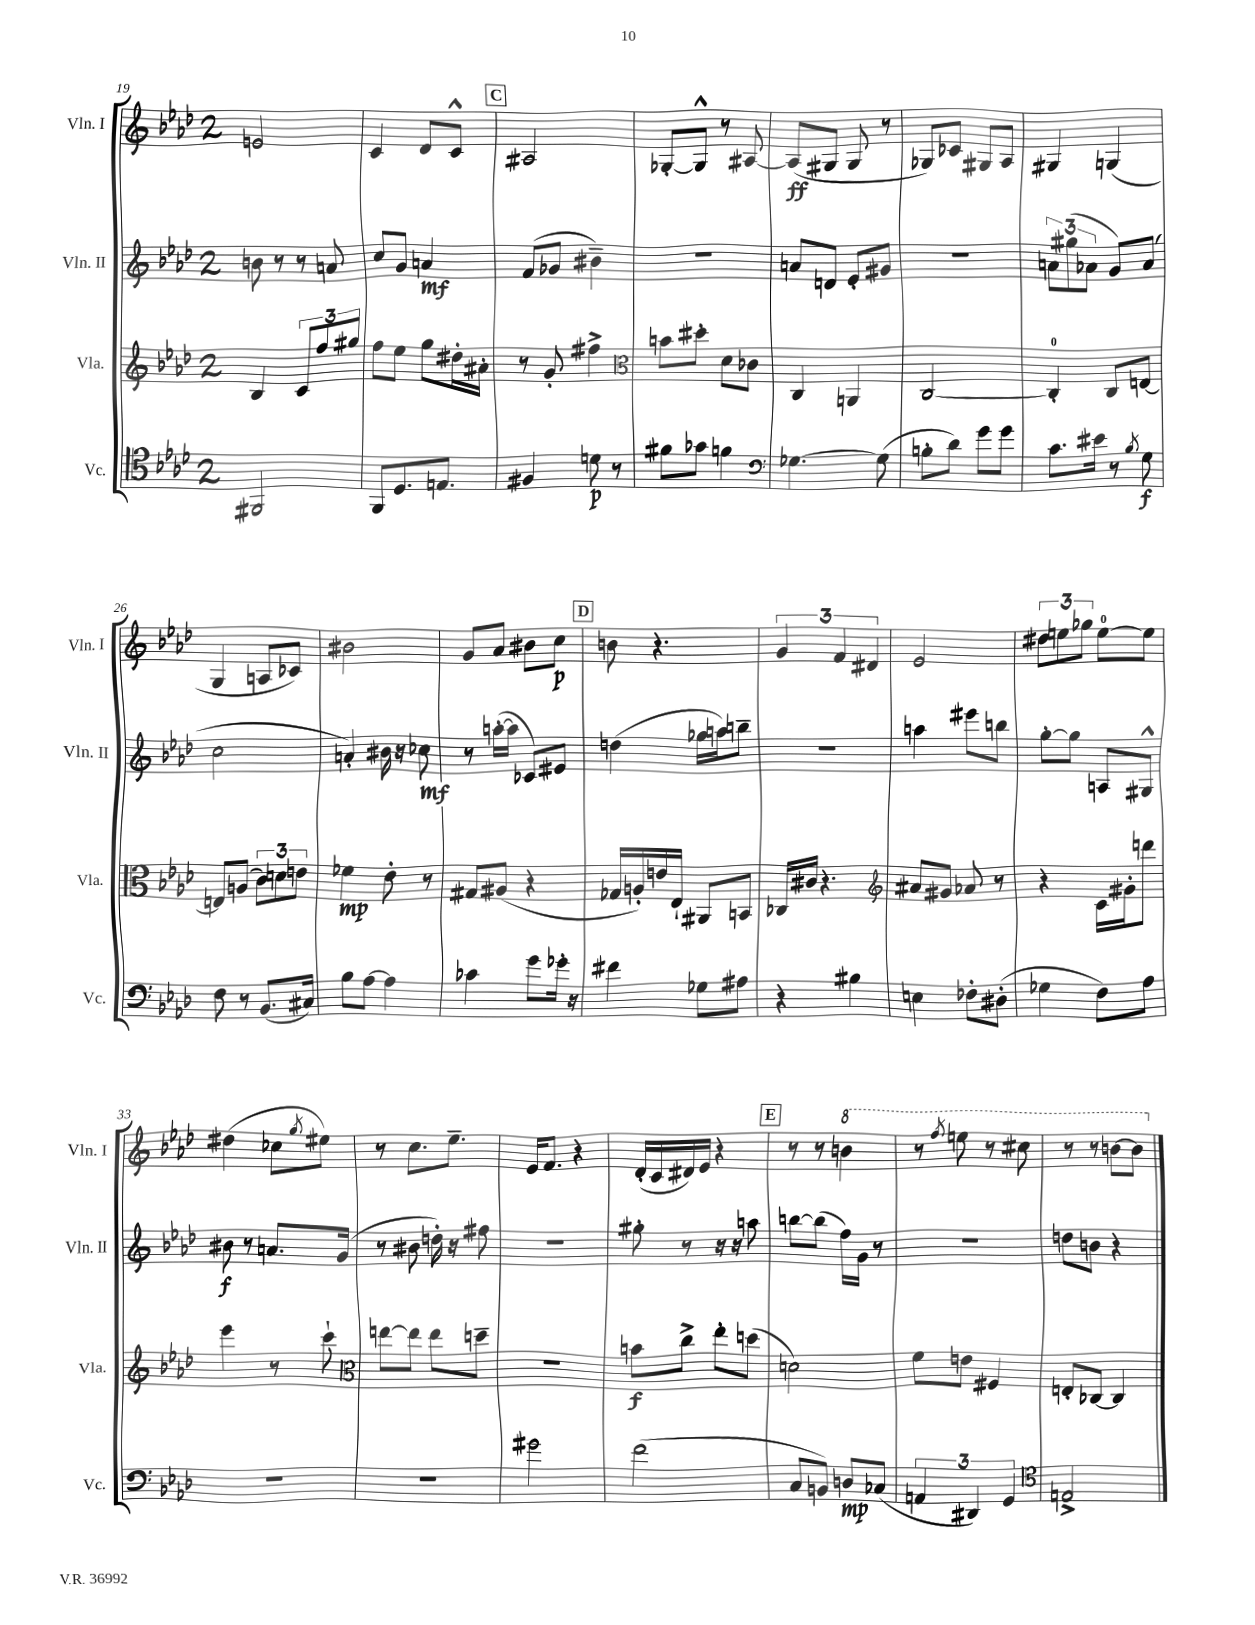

**kern	**dynam	**kern	**dynam	**kern	**dynam	**kern	**dynam
*part4	*part4	*part3	*part3	*part2	*part2	*part1	*part1
*staff4	*staff4	*staff3	*staff3	*staff2	*staff2	*staff1	*staff1
*I"Vc.	*	*I"Vla.	*	*I"Vln. II	*	*I"Vln. I	*
*I'Vc.	*	*I'Vla.	*	*I'Vln. II	*	*I'Vln. I	*
*clefC4	*	*clefG2	*	*clefG2	*	*clefG2	*
*k[b-e-a-d-]	*	*k[b-e-a-d-]	*	*k[b-e-a-d-]	*	*k[b-e-a-d-]	*
*M2/4	*	*M2/4	*	*M2/4	*	*M2/4	*
=19	=19	=19	=19	=19	=19	=19	=19
2FF#X/	.	4B-/	.	8bn\	.	2en/	.
.	.	.	.	8r	.	.	.
.	.	12c/L	.	8r	.	.	.
.	.	12ff/	.	.	.	.	.
.	.	.	.	8an/	.	.	.
.	.	12gg#X/J	.	.	.	.	.
=20	=20	=20	=20	=20	=20	=20	=20
8FF/L	.	8ff\L	.	8cc/L	.	4c/	.
8.D-/	.	8ee-\J	.	8g/J	.	.	.
.	.	8gg\L	.	4an/	mf	8d-/L	.
8.En/J	.	.	.	.	.	.	.
.	.	16dd#X'\L	.	.	.	8c^^/J	.
.	.	16a#X'\JJ	.	.	.	.	.
!!LO:REH:place=s1:t=C
=21	=21	=21	=21	=21	=21	=21	=21
4F#X/	.	8r	.	(8f/L	.	2A#X/	.
.	.	8g'/	.	8g-X/J	.	.	.
8dn\	p	4ff#X^\	.	4b#X~\)	.	.	.
8r	.	.	.	.	.	.	.
=22	=22	=22	=22	=22	=22	=22	=22
*	*	*clefC3	*	*	*	*	*
8f#X\L	.	8bn\L	.	2r	.	[8G-X'/L	.
8g-X\J	.	8dd#X'\J	.	.	.	8G-^^/J]	.
4fn\	.	8d-\L	.	.	.	8r	.
.	.	8c-X\J	.	.	.	[8A#X/	.
=23	=23	=23	=23	=23	=23	=23	=23
*clefF4	*	*	*	*	*	*	*
[4.G-X\	.	4C/	.	8an/L	.	(8A#/L]	ff
.	.	.	.	8dn/J	.	8G#X/J	.
.	.	4AAn/	.	8e-'/L	.	8G#/	.
(8G-\]	.	.	.	8g#X/J	.	8r	.
=24	=24	=24	=24	=24	=24	=24	=24
8Bn'\L	.	[2C/	.	2r	.	8G-X/L)	.
8d-\J)	.	.	.	.	.	8c-X/J	.
8g\L	.	.	.	.	.	8G#X/L	.
8g\J	.	.	.	.	.	8A-/J	.
=25	=25	=25	=25	=25	=25	=25	=25
8.c\L	.	4C'/]	.	12an\L	.	4G#X/	.
.	.	.	.	(12gg#X\	.	.	.
.	.	.	.	12a-X\J	.	.	.
16e#X\Jk	.	.	.	.	.	.	.
8r	.	8C/L	.	8g/L)	.	(4Gn/	.
8qB-/	.	.	.	.	.	.	.
8G\	f	[8En/J	.	(8a-/J	.	.	.
!!LO:LB:g=z
=26	=26	=26	=26	=26	=26	=26	=26
8F\	.	8En/L]	.	2cc\	.	4G/	.
8r	.	(8An/J	.	.	.	.	.
(8.BB-/L	.	12c\L)	.	.	.	8An/L	.
.	.	12dn\	.	.	.	.	.
.	.	.	.	.	.	8c-X/J)	.
.	.	12en\J	.	.	.	.	.
16C#X/Jk)	.	.	.	.	.	.	.
=27	=27	=27	=27	=27	=27	=27	=27
8B-\L	.	4f-X\	mp	4an'/)	.	2b#X\	.
[8A-\J	.	.	.	.	.	.	.
4A-\]	.	8e-'\	.	16b#X\	.	.	.
.	.	.	.	16r	.	.	.
.	.	8r	.	8cc-X\	mf	.	.
=28	=28	=28	=28	=28	=28	=28	=28
4c-X\	.	8G#X/L	.	8r	.	8g/L	.
.	.	(8A#X/J	.	([16aan'\LL	.	8a-/J	.
.	.	.	.	16aa\JJ]	.	.	.
8g\L	.	4r	.	8c-X/L)	.	8b#X\L	.
16g-X'\Jk	.	.	.	8e#X/J	.	8cc\J	p
16r	.	.	.	.	.	.	.
!!LO:REH:place=s1:t=D
=29	=29	=29	=29	=29	=29	=29	=29
4f#X\	.	16G-X/LL	.	(4ddn\	.	8bn\	.
.	.	16An'/)	.	.	.	.	.
.	.	16en/	.	.	.	4.r	.
.	.	16E-`/JJ	.	.	.	.	.
8G-X\L	.	8AA#X/L	.	16gg-X\LL	.	.	.
.	.	.	.	16aan\J)	.	.	.
8A#X\J	.	8BBn/J	.	8bbn~\J	.	.	.
=30	=30	=30	=30	=30	=30	=30	=30
4r	.	16C-X/LL	.	2r	.	6g/	.
.	.	16c#X/JJ	.	.	.	.	.
.	.	4.r	.	.	.	.	.
.	.	.	.	.	.	6f/	.
4B#X\	.	.	.	.	.	.	.
.	.	.	.	.	.	6d#X/	.
=31	=31	=31	=31	=31	=31	=31	=31
*	*	*clefG2	*	*	*	*	*
4En\	.	8a#X/L	.	4aan\	.	2e-/	.
.	.	8g#X/J	.	.	.	.	.
8F-X'\L	.	8a-X/	.	8eee#X\L	.	.	.
(8D#X'\J	.	8r	.	8bbn\J	.	.	.
=32	=32	=32	=32	=32	=32	=32	=32
4G-X\	.	4r	.	[8gg'\L	.	12dd#X\L	.
.	.	.	.	.	.	12een\	.
.	.	.	.	8gg\J]	.	.	.
.	.	.	.	.	.	12gg-X\J	.
8F\L)	.	16c\LL	.	8An/L	.	[8ee\L	.
.	.	16g#X'\J	.	.	.	.	.
8A-\J	.	8dddn\J	.	8G#X^^/J	.	8ee\J]	.
!!LO:LB:g=z
=33	=33	=33	=33	=33	=33	=33	=33
2r	.	4eee-\	.	8b#X\	f	(4dd#X\	.
.	.	.	.	8r	.	.	.
.	.	8r	.	8.an/L	.	8cc-X\L	.
.	.	.	.	.	.	8qgg/	.
.	.	8ccc`\	.	.	.	8ee#X\J)	.
.	.	.	.	(16g/Jk	.	.	.
=34	=34	=34	=34	=34	=34	=34	=34
*	*	*clefC3	*	*	*	*	*
2r	.	[8een\L	.	8r	.	8r	.
.	.	8ee\J]	.	8b#X\	.	8.cc\L	.
.	.	8ee\L	.	16ddn'\)	.	.	.
.	.	.	.	16r	.	8.ee-~\J	.
.	.	8ddn~\J	.	8ff#X\	.	.	.
=35	=35	=35	=35	=35	=35	=35	=35
2g#X\	.	2r	.	2r	.	16e-/KL	.
.	.	.	.	.	.	8.f/J	.
.	.	.	.	.	.	4r	.
=36	=36	=36	=36	=36	=36	=36	=36
(2f\	.	8bn\L	f	8gg#X'\	.	(16d-'/LL	.
.	.	.	.	.	.	16c/	.
.	.	8cc^\J	.	8r	.	16d#X/)	.
.	.	.	.	.	.	16e-/JJ	.
.	.	8ee-'\L	.	16r	.	4r	.
.	.	.	.	16r	.	.	.
.	.	(8ddn\J	.	8aan\	.	.	.
!!LO:REH:place=s1:t=E
=37	=37	=37	=37	=37	=37	=37	=37
8C/L	.	2dn\)	.	[8bbn\L	.	8r	.
8BBn/J)	.	.	.	(8bb\J]	.	8r	.
*	*	*	*	*	*	*8va	*
8Dn/L	mp	.	.	16ff\LL)	.	4bbn\	.
.	.	.	.	16g\JJ	.	.	.
(8C-X/J	.	.	.	8r	.	.	.
=38	=38	=38	=38	=38	=38	=38	=38
6AAn/	.	8f\L	.	2r	.	8r	.
.	.	.	.	.	.	8qfff/	.
.	.	8en\J	.	.	.	8eeen\	.
6DD#X/)	.	.	.	.	.	.	.
.	.	4F#X/	.	.	.	8r	.
6GG/	.	.	.	.	.	.	.
.	.	.	.	.	.	8ccc#X\	.
=39	=39	=39	=39	=39	=39	=39	=39
*clefC4	*	*	*	*	*	*	*
2En^/	.	8En'/L	.	8ddn\L	.	8r	.
.	.	[8C-X/J	.	8bn\J	.	8r	.
.	.	4C-/]	.	4r	.	[8bbn\L	.
.	.	.	.	.	.	8bb\J]	.
*	*	*	*	*	*	*X8va	*
==	==	==	==	==	==	==	==
*-	*-	*-	*-	*-	*-	*-	*-
